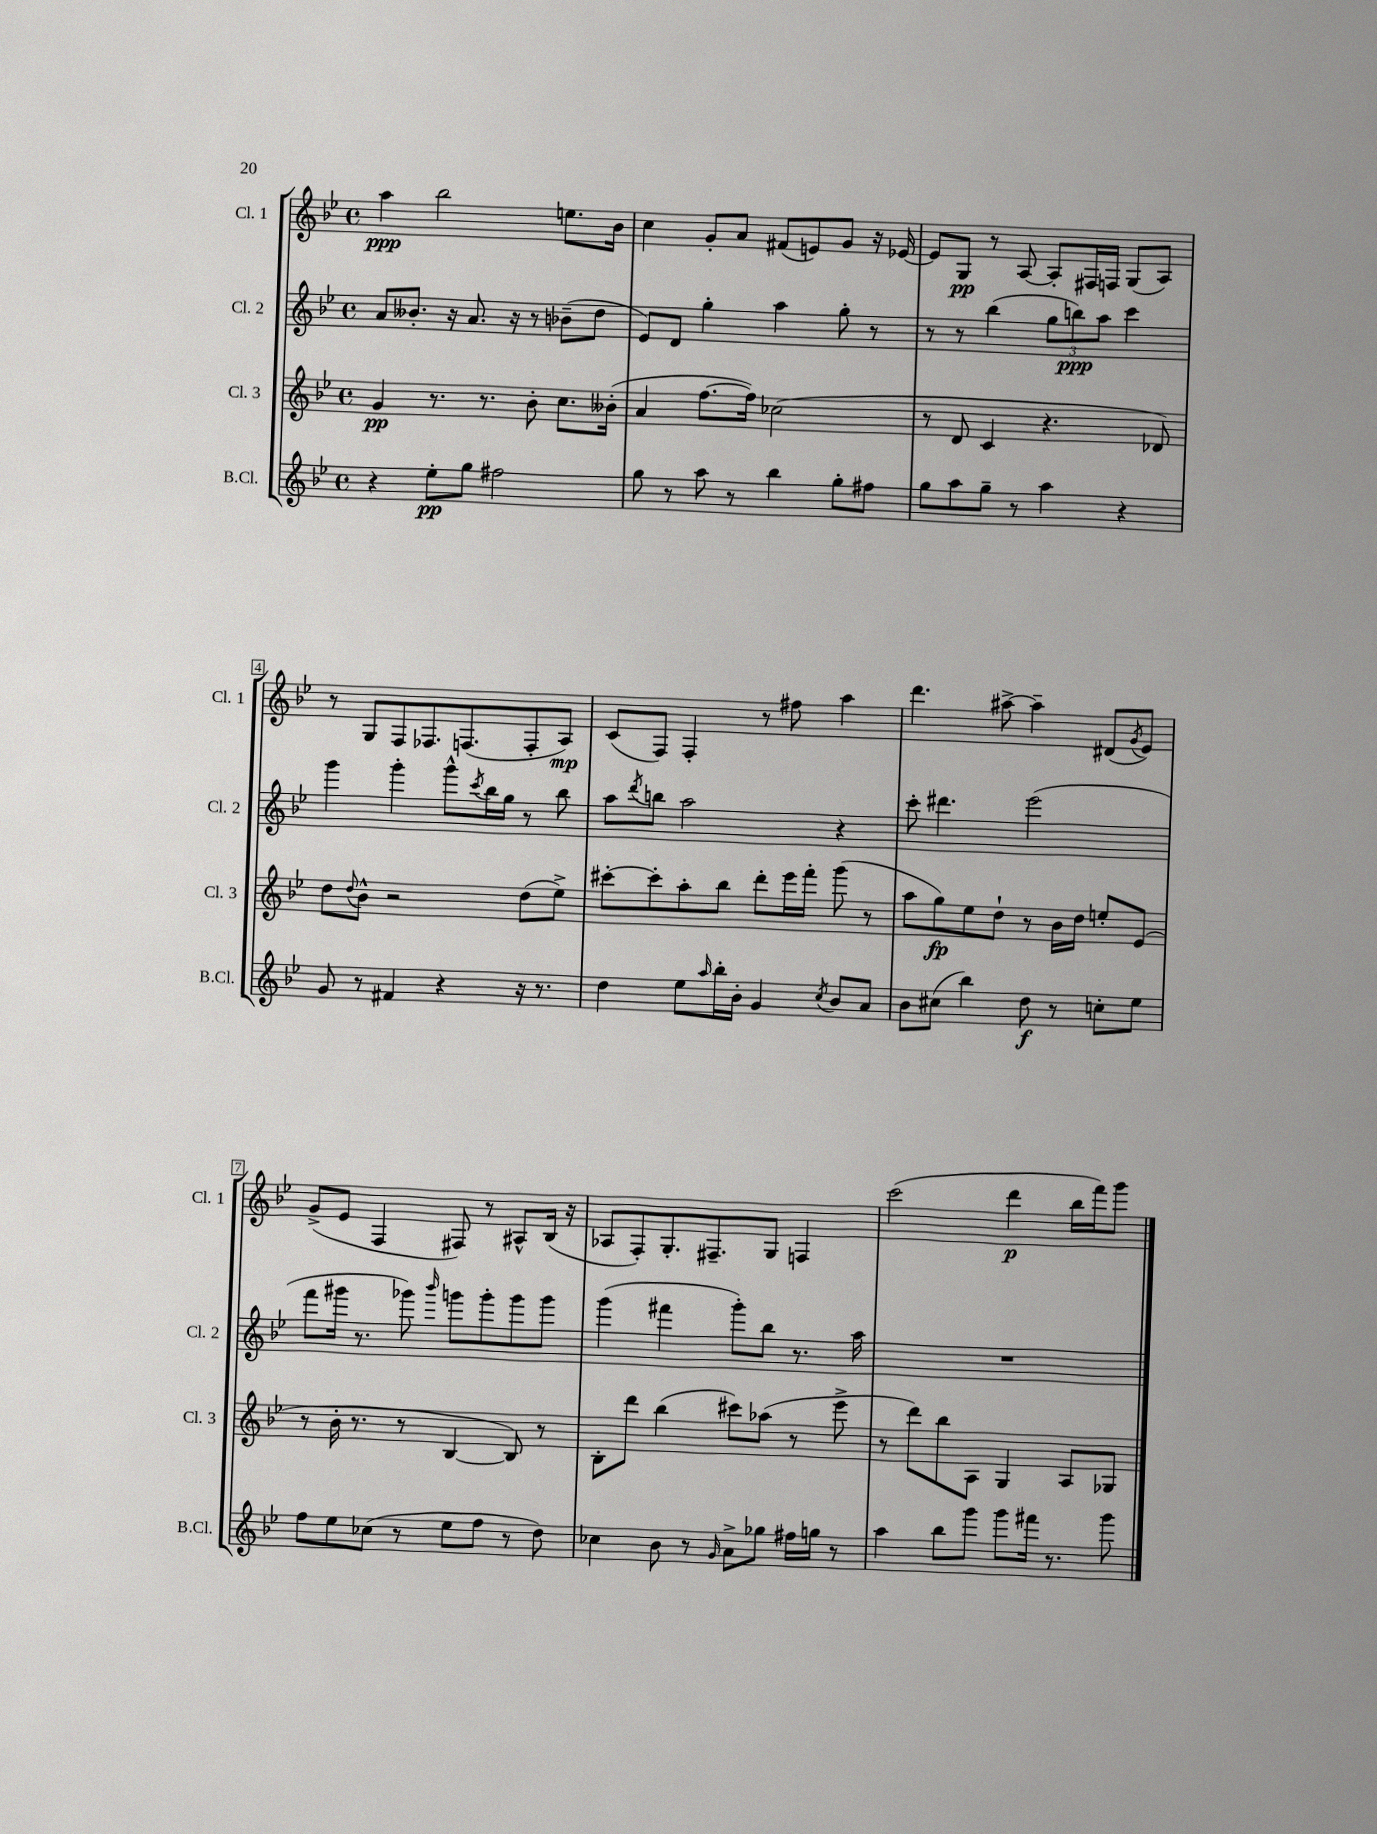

**kern	**kern	**kern	**kern
*staff4	*staff3	*staff2	*staff1
*clefG2	*clefG2	*clefG2	*clefG2
*k[b-e-]	*k[b-e-]	*k[b-e-]	*k[b-e-]
*M4/4	*M4/4	*M4/4	*M4/4
*met(c)	*met(c)	*met(c)	*met(c)
4r	4g	8a	4aa
.	.	8.b--'	.
8ee-'	8.r	.	2bb-
.	.	16r	.
8gg	.	8.a	.
.	8.r	.	.
2ff#	.	.	.
.	.	16r	.
.	8b-'	8r	.
.	8.cc	(8b-~	8.ee
.	.	8dd	.
.	(16b--'	.	16b-
=	=	=	=
8gg	4a	8e-)	4cc
8r	.	8d	.
8aa	[8.ff	4gg'	8g'
8r	.	.	8a
.	16ff])	.	.
4bb-	(2cc-	4aa	(8f#
.	.	.	8e)
8gg'	.	8gg'	8g
8ff#	.	8r	16r
.	.	.	[16e-
=	=	=	=
8gg	8r	8r	8e-]
8aa	8d	8r	8G
8gg~	4c	(4bb-	8r
8r	.	.	[8A
4aa	4.r	12gg	8A']
.	.	12bb)	.
.	.	.	16F#
.	.	12aa	.
.	.	.	16F
4r	.	4ccc	(8G
.	8d-)	.	8A)
=	=	=	=
8g	8dd	4ggg	8r
.	8qqdd	.	.
8r	8b-^^	.	8G
4f#	2r	4ggg'	8F
.	.	.	8.F-
4r	.	8ggg^^	.
.	.	.	(8.F
.	.	8qccc	.
.	.	16bb-	.
.	.	16gg	.
16r	(8dd	8r	8F'
8.r	.	.	.
.	8ee-^)	8bb-	8A)
=	=	=	=
4dd	[8ccc#'	8aa	(8c
.	.	8qddd	.
.	8ccc#']	8bb	8F)
8ee-	8aa'	2aa	4F'
16qqaa	.	.	.
16bb-'	8bb-	.	.
16b-'	.	.	.
4g	8ddd'	.	8r
.	16eee-	.	8ff#
.	16fff'	.	.
8qcc	.	.	.
8b-	(8ggg	4r	4aa
8a	8r	.	.
=	=	=	=
8b-	8aa	8ccc'	4.ddd
(8cc#	8gg)	4.ddd#	.
4bb-)	8ee-	.	.
.	8dd`	.	[8aa#^
8dd	8r	(2eee-	4aa#~]
8r	16b-	.	.
.	16dd	.	.
8cc'	8ee'	.	(8d#
.	.	.	8qg
8ee-	(8e-	.	8e-)
=	=	=	=
8ff	8r	8fff	(8g^
8ee-	16b-'	16ggg#	8e-
.	8.r	8.r	.
(8cc-	.	.	4F
8r	8r	8ggg-)	.
.	.	16qqbbb-	.
8ee-	[4B-	8ggg	8F#)
8ff	.	8ggg'	8r
8r	8B-])	8ggg	8A#^^
8dd)	8r	8ggg	(16B-
.	.	.	16r
=	=	=	=
4cc-	8B-'	(4ggg	8A-
.	8ddd	.	8F')
8b-	(4bb-	4fff#	8.G'
8r	.	.	.
.	.	.	8.F#~
16qqg	.	.	.
8a^	8ccc#)	8ggg')	.
8gg-	(8aa-	8bb-	8G
16ff#	8r	8.r	4F
16gg	.	.	.
8r	8eee-^	.	.
.	.	16aa	.
=	=	=	=
4aa	8r	1r	(2ccc
.	8ddd)	.	.
8bb-	8bb-	.	.
8ggg	8A	.	.
8ggg	4G	.	4ddd
16fff#	.	.	.
8.r	.	.	.
.	8A	.	16bb-
.	.	.	16fff)
8ggg	8G-	.	8ggg
==	==	==	==
*-	*-	*-	*-
